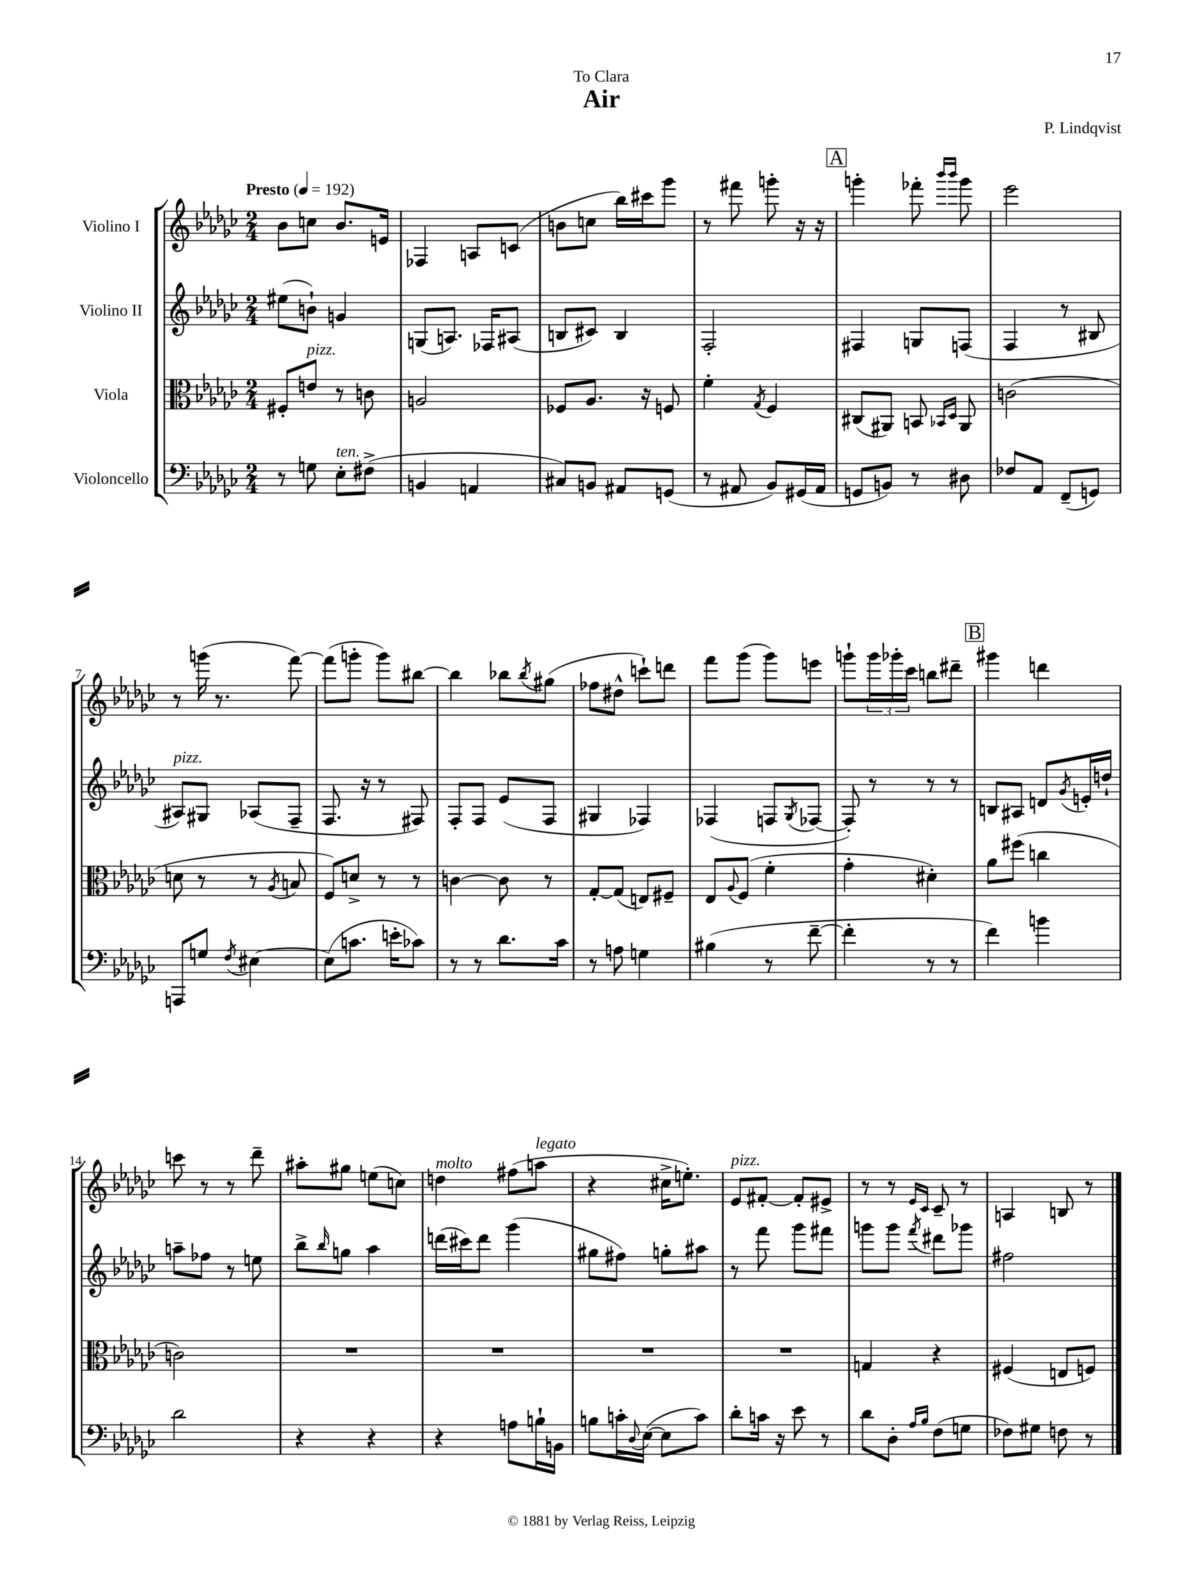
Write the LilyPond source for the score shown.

\header { title = "Air" composer = "P. Lindqvist" dedication = "To Clara" }
<<
\new StaffGroup <<
\new Staff = "s0" \with { instrumentName = "Violino I" } {
    \clef treble \key ges \major \numericTimeSignature \time 2/4 \tempo "Presto" 4 = 192
    bes'8 c''8 bes'8. e'16 |
    fes4 a8 c'8( |
    b'8 c''8 bes''16) cis'''16 ges'''8 |
    r8 fis'''8 g'''8-. r16 r16 |
    \mark \markup { \box "A" } g'''4-. fes'''8-. \grace { bes'''16 bes'''16 } g'''8 |
    ees'''2 |
    r8 g'''16( r8. f'''8~) |
    f'''8( g'''8-. g'''8) bis''8~ |
    bis''4 bes''8 \acciaccatura { bes''8 } gis''8( |
    fes''8 dis''8-^ c'''8-!) d'''8 |
    f'''8 ges'''8( ges'''8) e'''8 |
    g'''8-! \tuplet 3/2 { g'''16 ges'''16-. ces'''16 } b''8 dis'''8-- |
    \mark \markup { \box "B" } gis'''4 d'''4 |
    c'''8 r8 r8 des'''8-- |
    ais''8-. gis''8 e''8( c''8) |
    d''4^\markup { \italic "molto" } fis''8( a''8^\markup { \italic "legato" } |
    r4 cis''16-> e''8.-.) |
    ees'8^\markup { \italic "pizz." } fis'8~-. fis'8-. eis'8-> |
    r8 r8 \grace { ees'16 ces'16 } ces'8-- r8 |
    a4 b8 r8 \bar "|." |
}
\new Staff = "s1" \with { instrumentName = "Violino II" } {
    \clef treble \key ges \major \numericTimeSignature \time 2/4
    eis''8( b'8-!) g'4 |
    g8( a8.) fes16 ais8( |
    b8 cis'8) b4 |
    f2-. |
    \mark \markup { \box "A" } fis4 g8 f8( |
    f4 r8 bis8 |
    ais8^\markup { \italic "pizz." }) gis8 aes8( f8-- |
    f8. r16 r8 fis8) |
    f8-. f8 ees'8( f8 |
    gis4 fes4) |
    fes4( f8 \acciaccatura { ges8 } fes8~ |
    fes8-.) r8 r8 r8 |
    \mark \markup { \box "B" } b8 ais8 d'8 \acciaccatura { ges'8 } e'16-. d''16-! |
    a''8-- fes''8 r8 e''8 |
    bes''8-> \grace { bes''16 } g''8 aes''4 |
    d'''16( cis'''16) d'''8 ges'''4( |
    gis''8 fis''8) g''8-. ais''8 |
    r8 f'''8 ges'''8 fis'''8 |
    g'''8 g'''8 \acciaccatura { f'''8 } dis'''8 ges'''8 |
    fis''2 \bar "|." |
}
\new Staff = "s2" \with { instrumentName = "Viola" } {
    \clef alto \key ges \major \numericTimeSignature \time 2/4
    fis8-. e'8^\markup { \italic "pizz." } r8 c'8 |
    a2 |
    fes8 aes8. r16 f8 |
    f'4-. \acciaccatura { ges8 } f4 |
    \mark \markup { \box "A" } cis8( ais,8) b,8 \grace { bes,16 des16 } ais,8 |
    c'2( |
    d'8 r8 r8 \acciaccatura { aes8 } b8 |
    f8) d'8-> r8 r8 |
    c'4~ c'8 r8 |
    ges8~-. ges8( e8) fis8-- |
    ees8 \appoggiatura { aes8 } f8( f'4-. |
    ges'4-. dis'4-.) |
    \mark \markup { \box "B" } aes'8 fis''8( c''4 |
    c'2) |
    R2 |
    R2 |
    R2 |
    R2 |
    g4 r4 |
    fis4( e8 f8) \bar "|." |
}
\new Staff = "s3" \with { instrumentName = "Violoncello" } {
    \clef bass \key ges \major \numericTimeSignature \time 2/4
    r8 g8 ees8-.^\markup { \italic "ten." } fis8->( |
    b,4 a,4 |
    cis8) b,8 ais,8 g,8( |
    r8 ais,8 bes,8) gis,16( ais,16 |
    \mark \markup { \box "A" } g,8 b,8) r8 dis8 |
    fes8 aes,8 f,8--( g,8) |
    a,,8 g8 \acciaccatura { f8 } eis4~ |
    eis8( c'8. e'16-. ces'8) |
    r8 r8 des'8. ces'16 |
    r8 a8 g4 |
    bis4( r8 f'8~-- |
    f'4-. r8 r8 |
    \mark \markup { \box "B" } f'4) b'4 |
    des'2 |
    r4 r4 |
    r4 a8 b16-! b,16 |
    b8 c'16-. \appoggiatura { des8 } ees16~( ees8 c'8) |
    des'8-. c'16 r16 ees'8 r8 |
    des'8 des8-. \grace { aes16 bes16 } f8( g8 |
    fes8) gis8 f8 r8 \bar "|." |
}
>>
>>
